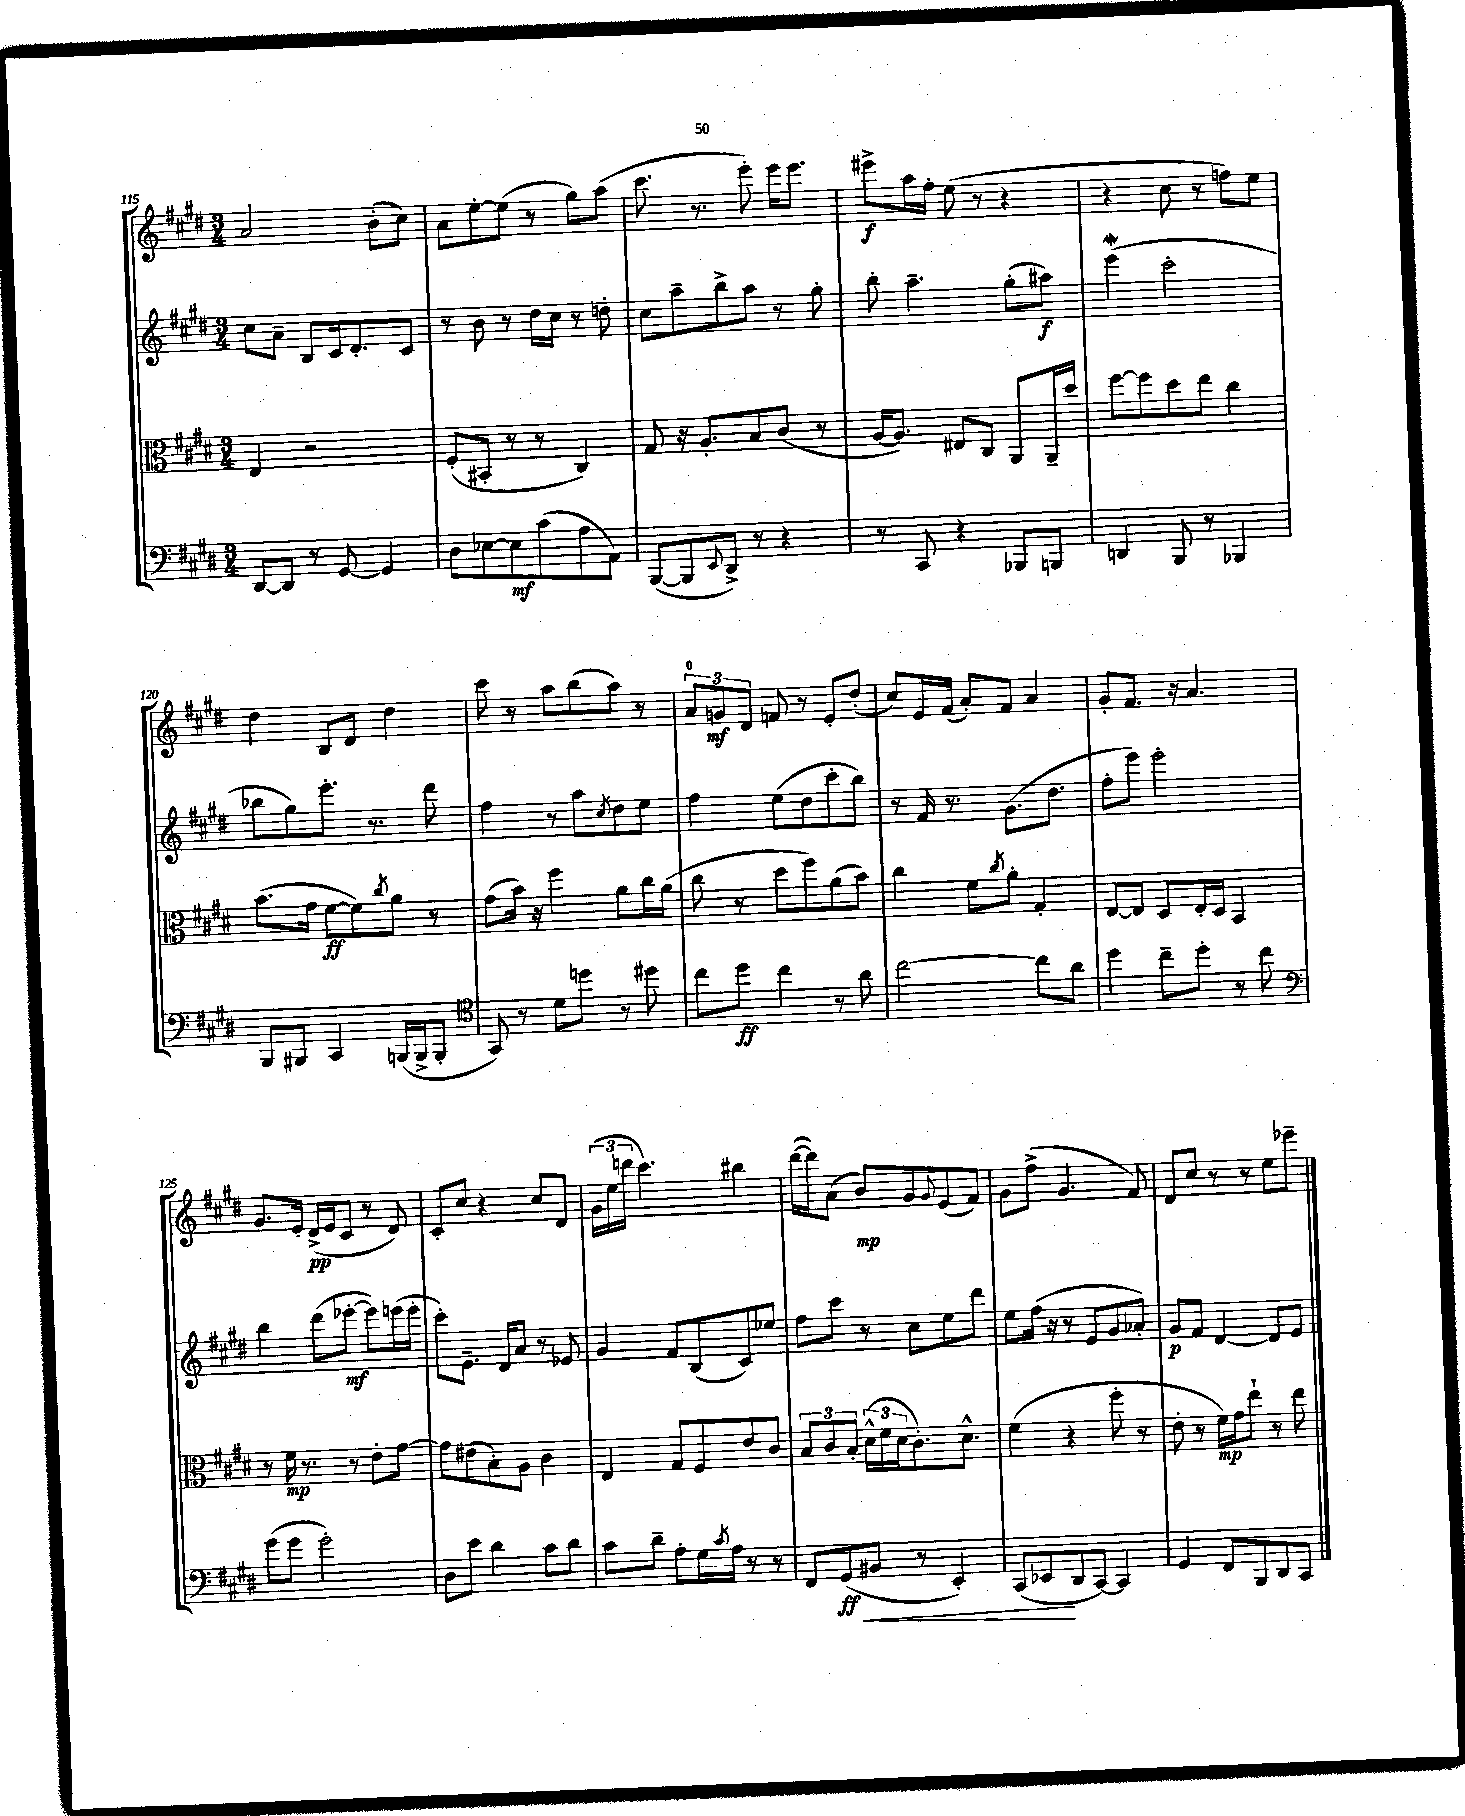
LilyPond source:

<<
\new StaffGroup <<
\new Staff = "s0" {
    \clef treble \key e \major \numericTimeSignature \time 3/4
    a'2 b'8-.( cis''8) |
    a'8 e''8~-. e''8( r8 gis''8) a''8( |
    cis'''8. r8. e'''8-.) e'''16 e'''8. |
    eis'''8->\f a''16 fis''16-. e''8( r8 r4 |
    r4 cis''8 r8 f''8) e''8 |
    dis''4 b8 dis'8 dis''4 |
    cis'''8 r8 a''8 b''8( a''8) r8 |
    \tuplet 3/2 { a'8-0 g'8\mf dis'8 } f'8 r8 e'8-. dis''8-.( |
    cis''8) e'16 fis'16( a'8-.) fis'8 a'4 |
    gis'8-. fis'8. r16 a'4. |
    gis'8. e'16-. dis'16->\pp( e'16 cis'8 r8 dis'8) |
    cis'8-. cis''8 r4 cis''8 dis'8 |
    \tuplet 3/2 { gis'16( e''16 d'''16 } cis'''4.) bis''4 |
    dis'''16~( dis'''16) a'8( b'8\mp) gis'8 \appoggiatura { gis'8 } e'8( fis'8) |
    gis'8 fis''8->( gis'4. fis'8) |
    dis'8 cis''8 r8 r8 e''8 ees'''8-- \bar "|." |
}
\new Staff = "s1" {
    \clef treble \key e \major \numericTimeSignature \time 3/4
    cis''8 a'8-- b8 cis'16 dis'8.-. cis'8 |
    r8 b'8 r8 dis''16 cis''16 r8 d''8-. |
    cis''8 a''8-- b''8-> a''8 r8 gis''8-. |
    b''8-. a''4.-- gis''8-.( ais''8\f) |
    e'''4\mordent( cis'''2-. |
    bes''8 gis''8) e'''8.-. r8. dis'''8 |
    fis''4 r8 a''8 \acciaccatura { cis''8 } dis''8 e''8 |
    fis''4 e''8( dis''8 cis'''8-. b''8) |
    r8 fis'16 r8. gis'8.( dis''8. |
    fis''8-. e'''8) e'''2-. |
    b''4 dis'''8( ees'''8~-.\mf ees'''8) e'''16( e'''16-. |
    cis'''8-.) e'8.-- dis'16 a'8 r8 ees'8 |
    gis'4 fis'8 b8( cis'8) ees''8 |
    fis''8 cis'''8 r8 cis''8 e''8 dis'''8 |
    e''8 fis''16( r16 r8 e'8 gis'8 aes'8-.) |
    gis'8\p fis'8 dis'4~ dis'8 e'8 \bar "|." |
}
\new Staff = "s2" {
    \clef alto \key e \major \numericTimeSignature \time 3/4
    e4 r2 |
    fis8-.( bis,8-. r8 r8 cis4) |
    gis8 r16 a8.-. b8 cis'8( r8 |
    a16~ a8.) eis8 cis8 a,8 a,16-- dis''16 |
    fis''8~ fis''8 dis''8 e''8 cis''4 |
    b'8.( gis'16 fis'8~\ff fis'8) \acciaccatura { cis''8 } a'8 r8 |
    gis'8( b'16) r16 fis''4 a'8 cis''16 a'16( |
    cis''8 r8 dis''8 fis''8) a'8( b'8) |
    cis''4 fis'8 \acciaccatura { cis''8 } a'8-. gis4-. |
    e8~ e8 dis8 e16-. dis16 b,4 |
    r8 fis'16\mp r8. r8 e'8-. gis'8~ |
    gis'8 eis'8( b8-.) a8 cis'4 |
    e4 gis8 fis8 e'8 cis'8 |
    \tuplet 3/2 { b8 cis'8 b8-. } \tuplet 3/2 { dis'16-^( fis'16 dis'16 } cis'8.-.) dis'8.-^ |
    fis'4( r4 fis''8-. r8 |
    e'8-. r8 fis'16\mp) gis'16 e''8-! r8 e''8 \bar "|." |
}
\new Staff = "s3" {
    \clef bass \key e \major \numericTimeSignature \time 3/4
    dis,8~ dis,8 r8 gis,8~ gis,4 |
    dis8 ees8~ ees8\mf cis'8( a8 a,8) |
    b,,8~( b,,8 \appoggiatura { e,8 } dis,8->) r8 r4 |
    r8 cis,8 r4 bes,,8 b,,8 |
    d,4 b,,8 r8 bes,,4 |
    b,,8 bis,,8 cis,4 b,,16( b,,16-> b,,8-. |
    \clef tenor gis,8) r8 dis'8 d''8 r8 dis''8 |
    cis''8 dis''8\ff cis''4 r8 a'8 |
    cis''2~ cis''8 a'8 |
    dis''4 cis''8-- dis''8-. r8 cis''8 |
    \clef bass gis'8( gis'8 gis'2-.) |
    dis8 e'8 dis'4 cis'8 dis'8 |
    cis'8 dis'8-- a8-. gis16 \acciaccatura { cis'8 } a16 r8 r8 |
    fis,8 gis,8\ff\<( bis,8 r8 e,4-.) |
    cis,8( ees,8\! dis,8 cis,8~) cis,4 |
    gis,4 fis,8 b,,8 dis,8 cis,8 \bar "|." |
}
>>
>>
\layout { \context { \Score currentBarNumber = #115 } }
